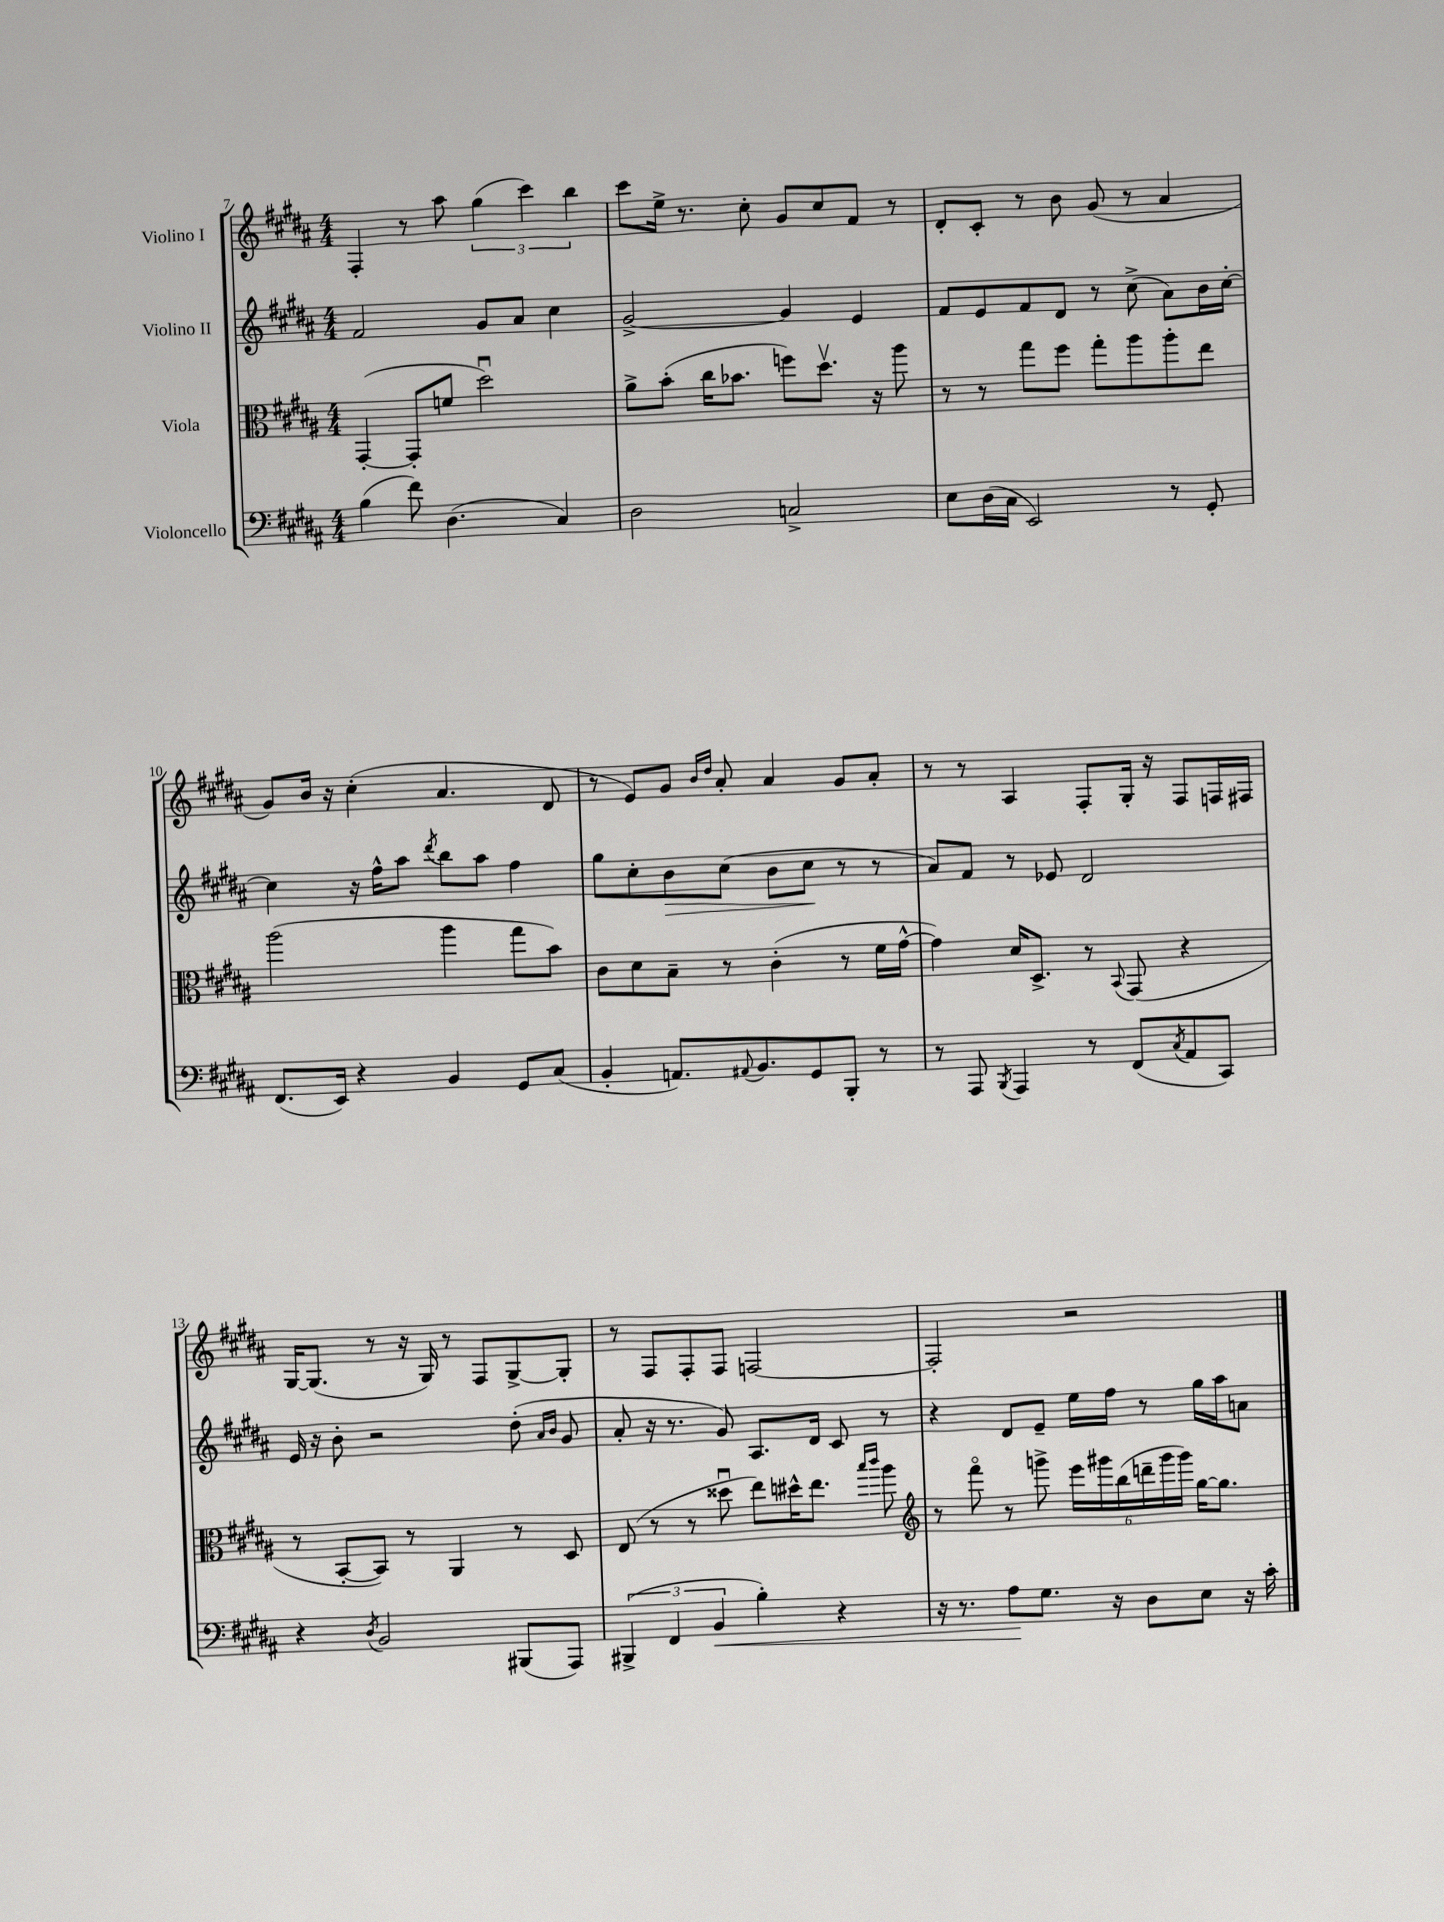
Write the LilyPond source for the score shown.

<<
\new StaffGroup <<
\new Staff = "s0" \with { instrumentName = "Violino I" } {
    \clef treble \key b \major \numericTimeSignature \time 4/4
    fis4-. r8 ais''8 \tuplet 3/2 { gis''4( cis'''4) b''4 } |
    cis'''8 e''16-> r8. cis''8-. gis'8 cis''8 fis'8 r8 |
    dis'8-. cis'8-. r8 b'8 gis'8( r8 ais'4 |
    gis'8) b'16 r16 cis''4-.( ais'4. dis'8 |
    r8 e'8) gis'8 \grace { b'16 dis''16 } ais'8-. ais'4 gis'8 ais'8-. |
    r8 r8 ais4 fis8-. gis16-. r16 fis8 f16 fis16 |
    gis16~ gis8.( r8 r16 gis16) r8 fis8 gis8~-> gis8-. |
    r8 fis8 fis8-. fis8 f2~ |
    f2-. r2 \bar "|." |
}
\new Staff = "s1" \with { instrumentName = "Violino II" } {
    \clef treble \key b \major \numericTimeSignature \time 4/4
    fis'2 gis'8 ais'8 cis''4 |
    gis'2~-> gis'4 e'4 |
    fis'8 e'8 fis'8 dis'8 r8 cis''8->( ais'8) b'16 cis''16~-. |
    cis''4 r16 fis''16-^ ais''8 \acciaccatura { dis'''8 } b''8 ais''8 fis''4 |
    gis''8 cis''8-. b'8\> cis''8( b'8 cis''8\! r8 r8 |
    ais'8) fis'8 r8 ees'8 dis'2 |
    e'16 r16 b'8-. r2 dis''8-.( \grace { ais'16 b'16 } gis'8 |
    ais'8-. r16 r8. gis'8) ais8. dis'16 cis'8 r8 |
    r4 dis'8 e'8-- e''16 fis''16 r8 gis''16 ais''16 a'8 \bar "|." |
}
\new Staff = "s2" \with { instrumentName = "Viola" } {
    \clef alto \key b \major \numericTimeSignature \time 4/4
    gis,4~-.( gis,8-. f'8 dis''2\downbow) |
    ais'8-> b'8-.( cis''16 bes'8. f''8) dis''8.\upbow r16 ais''8 |
    r8 r8 gis''8 fis''8 gis''8-. ais''8 ais''8-. e''8 |
    ais''2( ais''4 gis''8 b'8) |
    cis'8 dis'8 b8-- r8 cis'4-.( r8 fis'16 gis'16~-^ |
    gis'4) dis'16 dis8.-> r8 \appoggiatura { b,8 } gis,8( r4 |
    r8 b,8~-. b,8) r8 ais,4 r8 dis8 |
    e8( r8 r8 disis''8\downbow e''8) dis''16-^ e''8. \grace { b''16 cis'''16 } ais''8 |
    \clef treble r8 fis'''8\flageolet r8 g'''8-> \tuplet 6/4 { e'''16 gis'''16 b''16( d'''16-- gis'''16 gis'''16) } gis''16~ gis''8. \bar "|." |
}
\new Staff = "s3" \with { instrumentName = "Violoncello" } {
    \clef bass \key b \major \numericTimeSignature \time 4/4
    b4( fis'8) dis4.( cis4) |
    dis2 c2-> |
    e8 dis16( cis16 e,2) r8 gis,8-. |
    fis,8.( e,16) r4 b,4 gis,8 cis8( |
    b,4-. a,8.) \appoggiatura { ais,8 } b,8. gis,8 b,,8-. r8 |
    r8 ais,,8 \acciaccatura { b,,8 } ais,,4 r8 fis,8( \acciaccatura { cis8 } ais,8 cis,8) |
    r4 \acciaccatura { dis8 } b,2 bis,,8( ais,,8) |
    \tuplet 3/2 { bis,,4->( fis,4 b,4\< } b4-.) r4 |
    r16 r8. ais8\! gis8. r16 dis8 e8 r16 cis'16-. \bar "|." |
}
>>
>>
\layout { \context { \Score currentBarNumber = #7 } }
